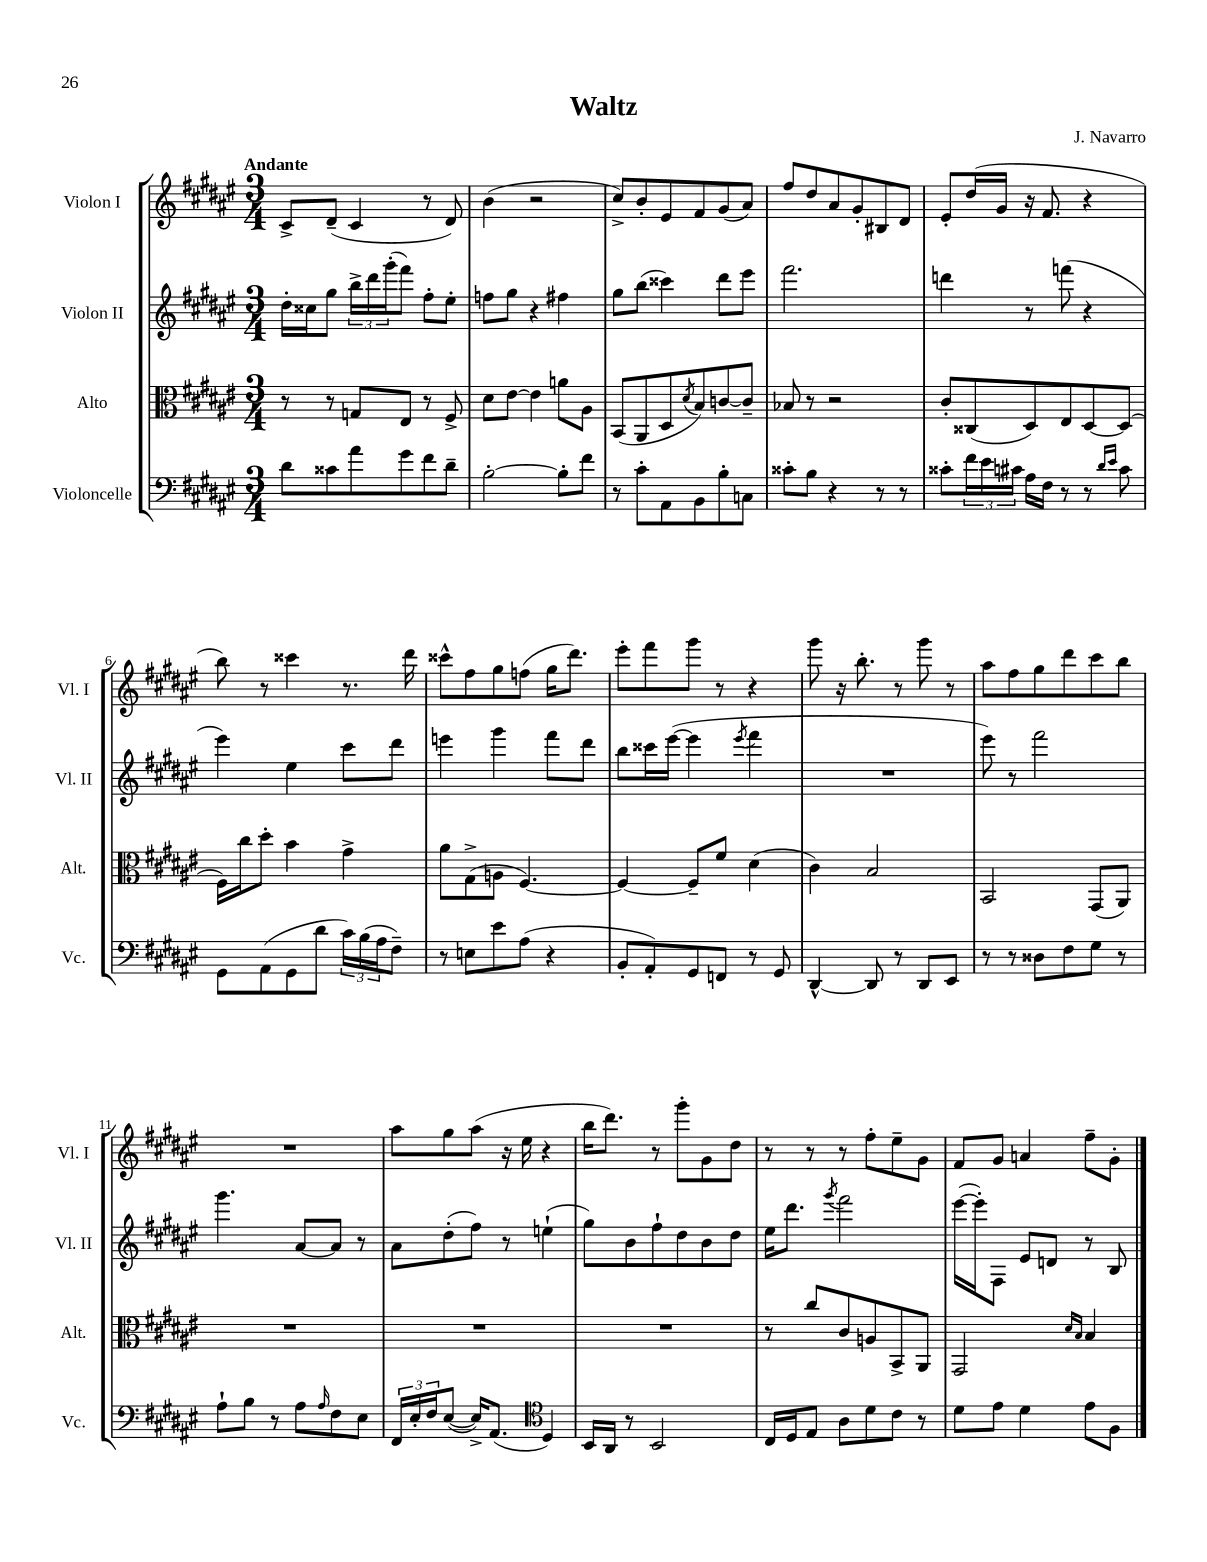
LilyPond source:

\header { title = "Waltz" composer = "J. Navarro" }
<<
\new StaffGroup <<
\new Staff = "s0" \with { instrumentName = "Violon I" shortInstrumentName = "Vl. I" } {
    \clef treble \key fis \major \numericTimeSignature \time 3/4 \tempo "Andante"
    cis'8-> dis'8--( cis'4 r8 dis'8) |
    b'4( r2 |
    cis''8->) b'8-. eis'8 fis'8 gis'8( ais'8) |
    fis''8 dis''8 ais'8 gis'8-. bis8 dis'8 |
    eis'8-. dis''16( gis'16 r16 fis'8. r4 |
    b''8) r8 cisis'''4 r8. dis'''16 |
    cisis'''8-^ fis''8 gis''8 f''8( gis''16 dis'''8.) |
    eis'''8-. fis'''8 gis'''8 r8 r4 |
    gis'''8 r16 b''8.-. r8 gis'''8 r8 |
    ais''8 fis''8 gis''8 dis'''8 cis'''8 b''8 |
    R2. |
    ais''8 gis''8 ais''8( r16 eis''16 r4 |
    b''16 dis'''8.) r8 gis'''8-. gis'8 dis''8 |
    r8 r8 r8 fis''8-. eis''8-- gis'8 |
    fis'8 gis'8 a'4 fis''8-- gis'8-. \bar "|." |
}
\new Staff = "s1" \with { instrumentName = "Violon II" shortInstrumentName = "Vl. II" } {
    \clef treble \key fis \major \numericTimeSignature \time 3/4
    dis''16-. cisis''16 gis''8 \tuplet 3/2 { b''16-> dis'''16 gis'''16-.( } fis'''8) fis''8-. eis''8-. |
    f''8 gis''8 r4 fis''4 |
    gis''8 b''8( cisis'''4) dis'''8 eis'''8 |
    fis'''2. |
    d'''4 r8 f'''8( r4 |
    eis'''4) eis''4 cis'''8 dis'''8 |
    e'''4 gis'''4 fis'''8 dis'''8 |
    b''8 cisis'''16 eis'''16~( eis'''4 \acciaccatura { eis'''8 } fis'''4 |
    R2. |
    eis'''8) r8 fis'''2 |
    gis'''4. ais'8~ ais'8 r8 |
    ais'8 dis''8-.( fis''8) r8 e''4-!( |
    gis''8) b'8 fis''8-! dis''8 b'8 dis''8 |
    eis''16 dis'''8. \acciaccatura { gis'''8 } fis'''2 |
    eis'''16~( eis'''16-.) fis8 eis'8 d'8 r8 b8 \bar "|." |
}
\new Staff = "s2" \with { instrumentName = "Alto" shortInstrumentName = "Alt." } {
    \clef alto \key fis \major \numericTimeSignature \time 3/4
    r8 r8 g8 eis8 r8 fis8-> |
    dis'8 eis'8~ eis'4 a'8 ais8 |
    b,8( ais,8 dis8 \acciaccatura { dis'8 } b8) c'8~ c'8-- |
    bes8 r8 r2 |
    cis'8-. cisis8( dis8) eis8 dis8~ dis8( |
    fis16) cis''16 dis''8-. b'4 gis'4-> |
    ais'8 gis8->( a8 fis4.~) |
    fis4~ fis8-- fis'8 dis'4( |
    cis'4) b2 |
    b,2 gis,8( ais,8) |
    R2. |
    R2. |
    R2. |
    r8 cis''8 cis'8 a8 b,8-> ais,8 |
    gis,2 \grace { dis'16 b16 } b4 \bar "|." |
}
\new Staff = "s3" \with { instrumentName = "Violoncelle" shortInstrumentName = "Vc." } {
    \clef bass \key fis \major \numericTimeSignature \time 3/4
    dis'8 cisis'8 ais'8 gis'8 fis'8 dis'8-- |
    b2~-. b8-. fis'8 |
    r8 cis'8-. ais,8 b,8 b8-. c8 |
    cisis'8-. b8 r4 r8 r8 |
    cisis'8-. \tuplet 3/2 { fis'16 eis'16 cis'16 } ais16 fis16 r8 r8 \grace { dis'16 eis'16 } cis'8 |
    gis,8 ais,8( gis,8 dis'8 \tuplet 3/2 { cis'16) b16( ais16 } fis8--) |
    r8 e8 eis'8 ais8( r4 |
    b,8-. ais,8-.) gis,8 f,8 r8 gis,8 |
    dis,4~-^ dis,8 r8 dis,8 eis,8 |
    r8 r8 disis8 fis8 gis8 r8 |
    ais8-! b8 r8 ais8 \grace { ais16 } fis8 eis8 |
    \tuplet 3/2 { fis,16 eis16-. fis16 } eis8~( eis16->) ais,8.( \clef tenor dis4) |
    b,16 ais,16 r8 b,2 |
    cis16 dis16 eis8 ais8 dis'8 cis'8 r8 |
    dis'8 eis'8 dis'4 eis'8 fis8 \bar "|." |
}
>>
>>
